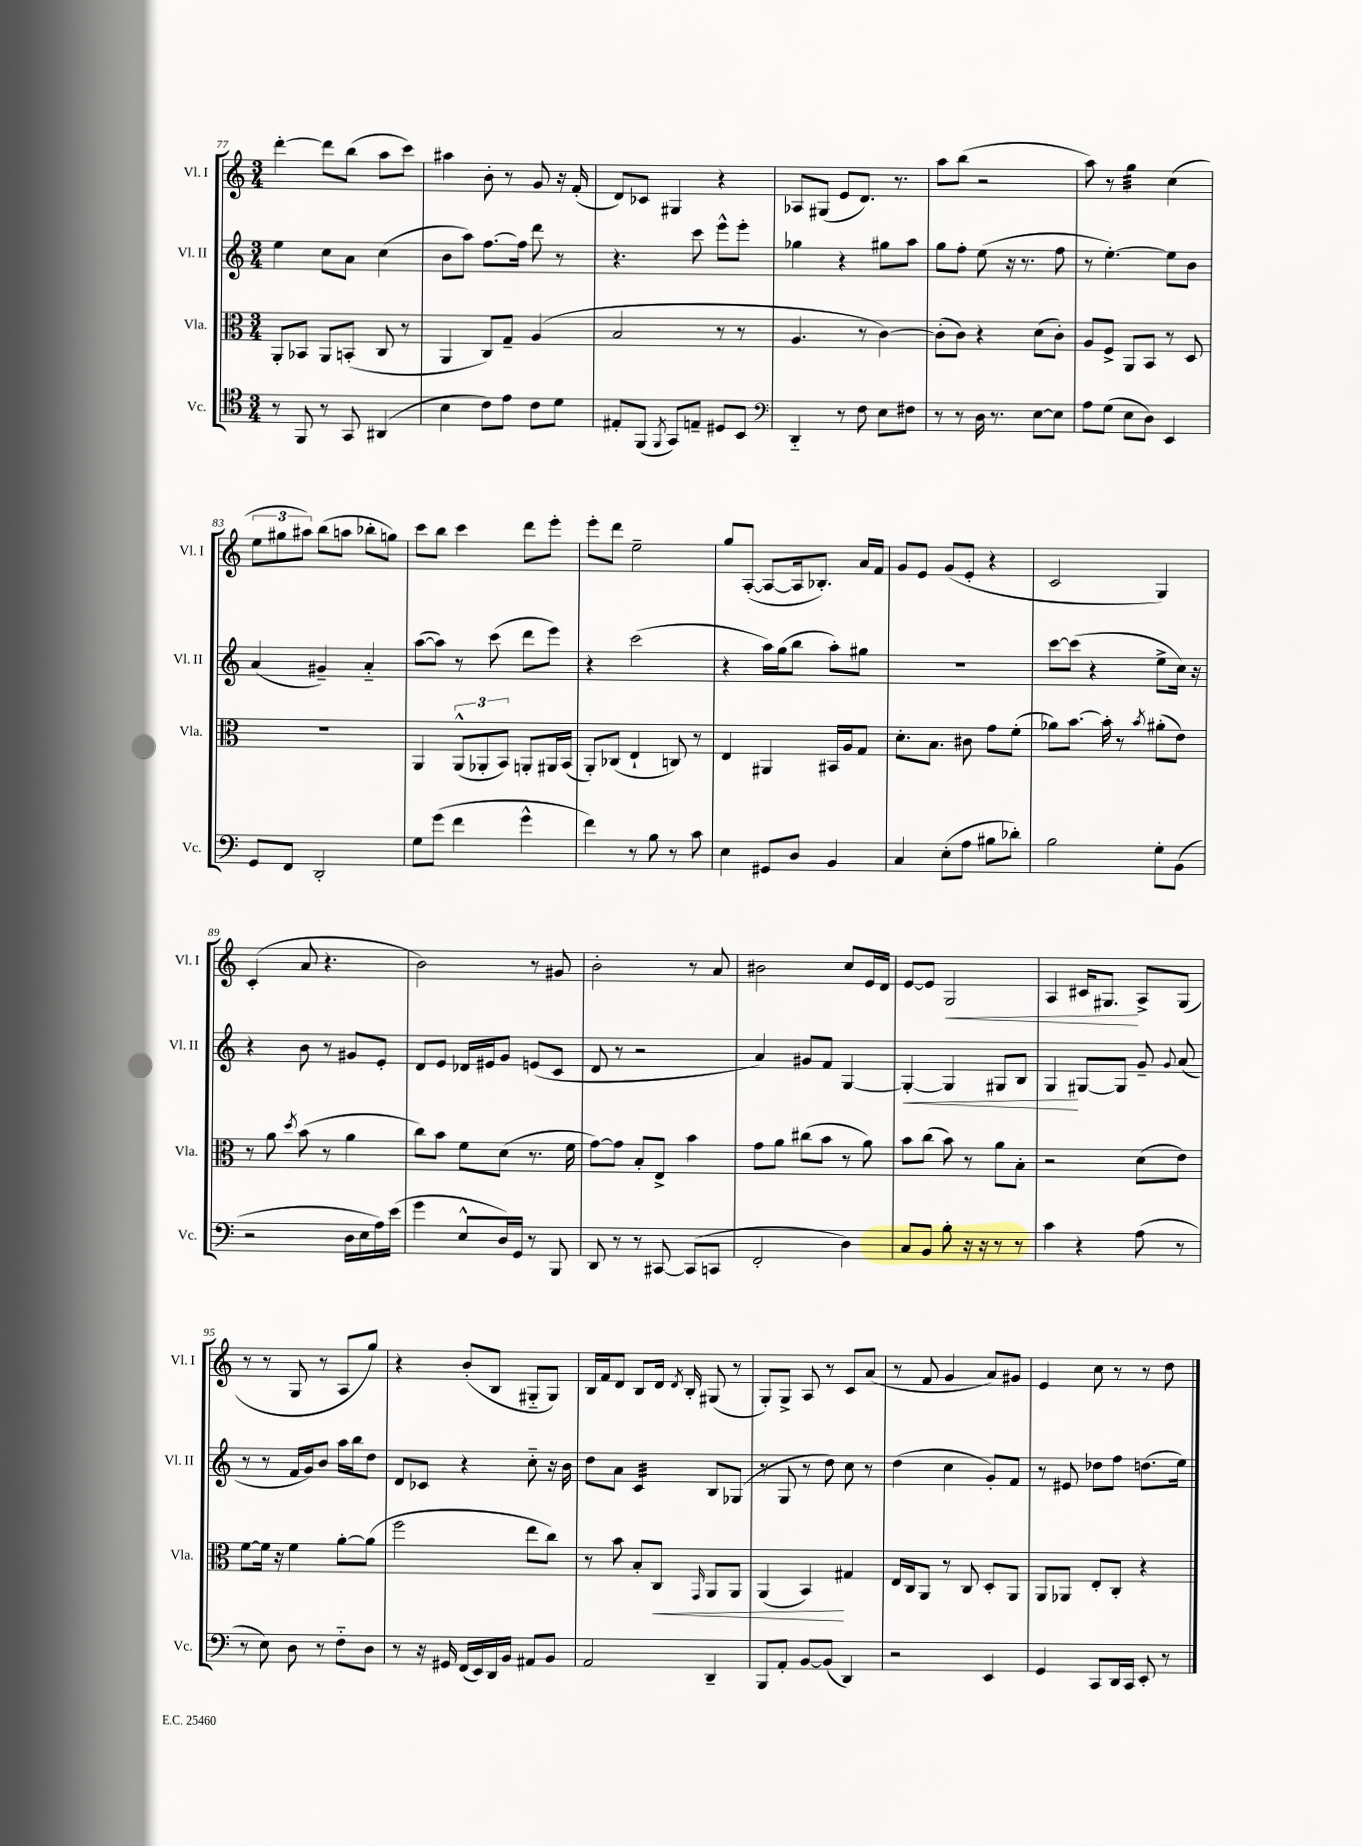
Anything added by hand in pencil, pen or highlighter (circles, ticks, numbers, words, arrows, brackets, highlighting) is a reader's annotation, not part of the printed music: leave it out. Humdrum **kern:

**kern	**kern	**kern	**kern
*staff4	*staff3	*staff2	*staff1
*clefC4	*clefC3	*clefG2	*clefG2
*k[]	*k[]	*k[]	*k[]
*M3/4	*M3/4	*M3/4	*M3/4
8r	8AA'/L	4ee\	[4ddd'\
8FF/	8BB-/J	.	.
8r	8AA/L	8cc\L	8ddd\]L
8GG/	(8BB'/J	8a\J	(8bb\J
(4AA#/	8C/	(4cc\	8aa\L
.	8r	.	8ccc\J)
=	=	=	=
4B\	4AA/	8b\L	4aa#\
.	.	8aa\J)	.
8c\L)	8C/L)	[8.ff\L	8b'\
8e\J	8G~/J	.	8r
.	.	16ff\]Jk	.
8c\L	(4A/	8ddd\	8g/
8d\J	.	8r	16r
.	.	.	(16f'/
=	=	=	=
8E#'/L	2B/	4.r	8d/L)
(8FF/J	.	.	8c-/J
8qFF/	.	.	.
8GG/L)	.	.	4G#/
8E~/J	.	8ccc\	.
8D#/L	8r	8eee^^\L	4r
8BB/J	8r	8eee'\J	.
=	=	=	=
*clefF4	*	*	*
4DD'~/	4.A/	4gg-\	8A-/L
.	.	.	(8G#/J
8r	.	4r	8e/L
8F\	8r	.	8.d/J)
8E\L	[4c\)	8gg#\L	.
.	.	.	8.r
8F#\J	.	8aa\J	.
=	=	=	=
8r	(8c'\]L	8gg\L	8aa\L
8r	8c\J)	8ff'\J	(8bb\J
16D\	4r	(8ee\	2r
8.r	.	.	.
.	.	16r	.
.	.	8.r	.
[8E\L	(8d\L	.	.
8E\]J	8c'\J)	8ff\	.
=	=	=	=
8A\L	8A/L	8r	8aa\)
(8G\J	8F^/J	[4.ee'\)	8r
8E\L	8AA/L	.	4gg\
8D\J)	8BB/J	.	.
4EE/	8r	8ee\]L	(4cc\
.	8D/	8b\J	.
=	=	=	=
8GG/L	2.r	(4a/	12ee\L
.	.	.	12gg#\
8FF/J	.	.	.
.	.	.	12aa#\J)
2DD'/	.	4g#~/)	(8bb\L
.	.	.	8aa\J
.	.	4a'~/	8bb-'\L
.	.	.	8gg\J)
=	=	=	=
8G\L	4AA/	([8aa\L	8ccc\L
(8g\J	.	8aa\]J)	8bb\J
4f\	(12AA^^/L	8r	4ccc\
.	12AA-'/	.	.
.	.	(8ccc\	.
.	12BB/J)	.	.
4g^^\	8AA'/L	8ddd\L	8ddd\L
.	16AA#/L	8eee\J)	8eee'\J
.	(16BB/JJ	.	.
=	=	=	=
4f\)	8AA'/L)	4r	8eee'\L
.	(8C-/J	.	8ddd\J
8r	4E`/	(2ccc\	2ee~\
8B\	.	.	.
8r	8C/)	.	.
8c\	8r	.	.
=	=	=	=
4E\	4E/	4r	8gg/L
.	.	.	([8A'/J
8GG#/L	4AA#/	16aa\LL)	8A/_L
.	.	(16gg\J	.
8D/J	.	8bb\J	16A/]k
.	.	.	8.B-'/J)
4BB/	16BB#/LL	8aa'\L)	.
.	16A/J	.	.
.	8G/J	8gg#\J	16a/LL
.	.	.	16f/JJ
=	=	=	=
4C/	8.d'\L	2.r	8g/L
.	.	.	8e/J
.	8.B\J	.	.
(8E'\L	.	.	(8g/L
8A\J	8c#\	.	8e'/J
8B#\L	8g\L	.	4r
8d-'\J)	(8f'\J	.	.
=	=	=	=
2B\	8a-\L)	[8ccc\L	2c/
.	[8.b\J	(8ccc\]J	.
.	.	4r	.
.	16b'\]	.	.
.	8r	.	.
.	8qb/	.	.
8G'\L	(8a#'\L	8ee^\L	4G/)
(8BB\J	8e\J)	16cc\Jk)	.
.	.	16r	.
=	=	=	=
2r	8r	4r	(4c'/
.	8a\	.	.
.	8qdd/	.	.
.	(8b\	8b\	8a/
.	8r	8r	4.r
16D\LL	4a\	8g#/L	.
16E\	.	.	.
16A\)	.	8e'/J	.
(16e\JJ	.	.	.
=	=	=	=
4g\	8cc\L)	8d/L	2b\)
.	8b\J	8e/J	.
8E^^/L	8f\L	16d-/LL	.
.	.	16e#/J	.
16D/L)	(8d\J	8g/J	.
16GG/JJ	.	.	.
8r	8.r	(8e/L	8r
8BBB/	.	8c/J	8g#/
.	16f\	.	.
=	=	=	=
8DD/	[8g\L)	8d/	2b'\
8r	8g\]J	8r	.
8r	8B'/L	2r	.
[8CC#/	8E^/J	.	.
(8CC#/]L	4b\	.	8r
8CC/J	.	.	8a/
=	=	=	=
2FF'/	8g\L	4a/)	2b#\
.	8a\J	.	.
.	(8cc#\L	8g#/L	.
.	8b\J	8f/J	.
4D\)	8r	[4G/	8cc/L
.	8a\)	.	16e/L
.	.	.	16d/JJ
=	=	=	=
8C/L	8b\L	4G'/_	[8e/L
8BB/J	(8cc\J	.	8e/]J
8B'\	8b\)	4G/]	2G/
16r	8r	.	.
16r	.	.	.
8r	8a\L	8G#/L	.
8r	8B'\J	8B/J	.
=	=	=	=
4c\	2r	4G/	4A/
4r	.	[8G#/L	16c#/LK
.	.	.	8.G#/J
.	.	8G#/]J	.
(8A\	(8d\L	8g~/	8A^/L
.	.	8qqg/	.
8r	8e\J)	(8a/	(8G#/J
=	=	=	=
8r	[8f\L	8r	8r
8E\)	16f\]Jk	8r	8r
.	16r	.	.
8D\	4f\	16f/LL	8G/
.	.	16g/J)	.
8r	.	8b/J	8r
8F'~\L	[8a'\L	16aa\LL	8A/L
.	.	16bb\J	.
8D\J	(8a\]J	8dd\J	8gg/J)
=	=	=	=
8r	2ff\	8d/L	4r
16r	.	8c-/J	.
16GG#/	.	.	.
(16FF/LL	.	4r	(8b'/L
16EE/)	.	.	.
16DD/	.	.	8B/J
16BB/JJ	.	.	.
8AA#/L	8ee\L	8cc'~\	8G#'~/L
8BB/J	8cc\J)	16r	8G#/J)
.	.	16b\	.
=	=	=	=
2AA/	8r	8dd\L	16B/LL
.	.	.	16f/J
.	8b\	8a\J	8d/J
.	8B'/L	4c/	8B/L
.	8C/J	.	16d/Jk
.	.	.	8qd/
.	.	.	16B'/
.	16qqGG/	.	.
4DD~/	8AA/L	8B/L	(8G#/
.	8AA/J	(8G-/J	8r
=	=	=	=
8BBB/L	(4AA/	8r	8G'/L)
8AA'/J	.	8G/	8G^/J
[8BB/L	4BB/)	8r	8A/
(8BB/]J	.	8dd\)	8r
4DD/)	4G#/	8cc\	8c/L
.	.	8r	(8a/J
=	=	=	=
2r	16E/LL	(4dd\	8r
.	16C/J	.	.
.	8AA/J	.	8f/
.	8r	4cc\	4g/
.	8C/	.	.
4EE/	8D'/L	8g'/L)	8a/L)
.	8AA/J	8f/J	8g#/J
=	=	=	=
4GG/	8AA/L	8r	4e/
.	8AA-/J	8e#/	.
8CC/L	8E'/L	8dd-\L	8cc\
16DD/L	8C'/J	8ff\J	8r
16CC/JJ	.	.	.
8EE'/	4r	(8.dd\L	8r
8r	.	.	8dd\
.	.	16ee\Jk)	.
==	==	==	==
*-	*-	*-	*-
